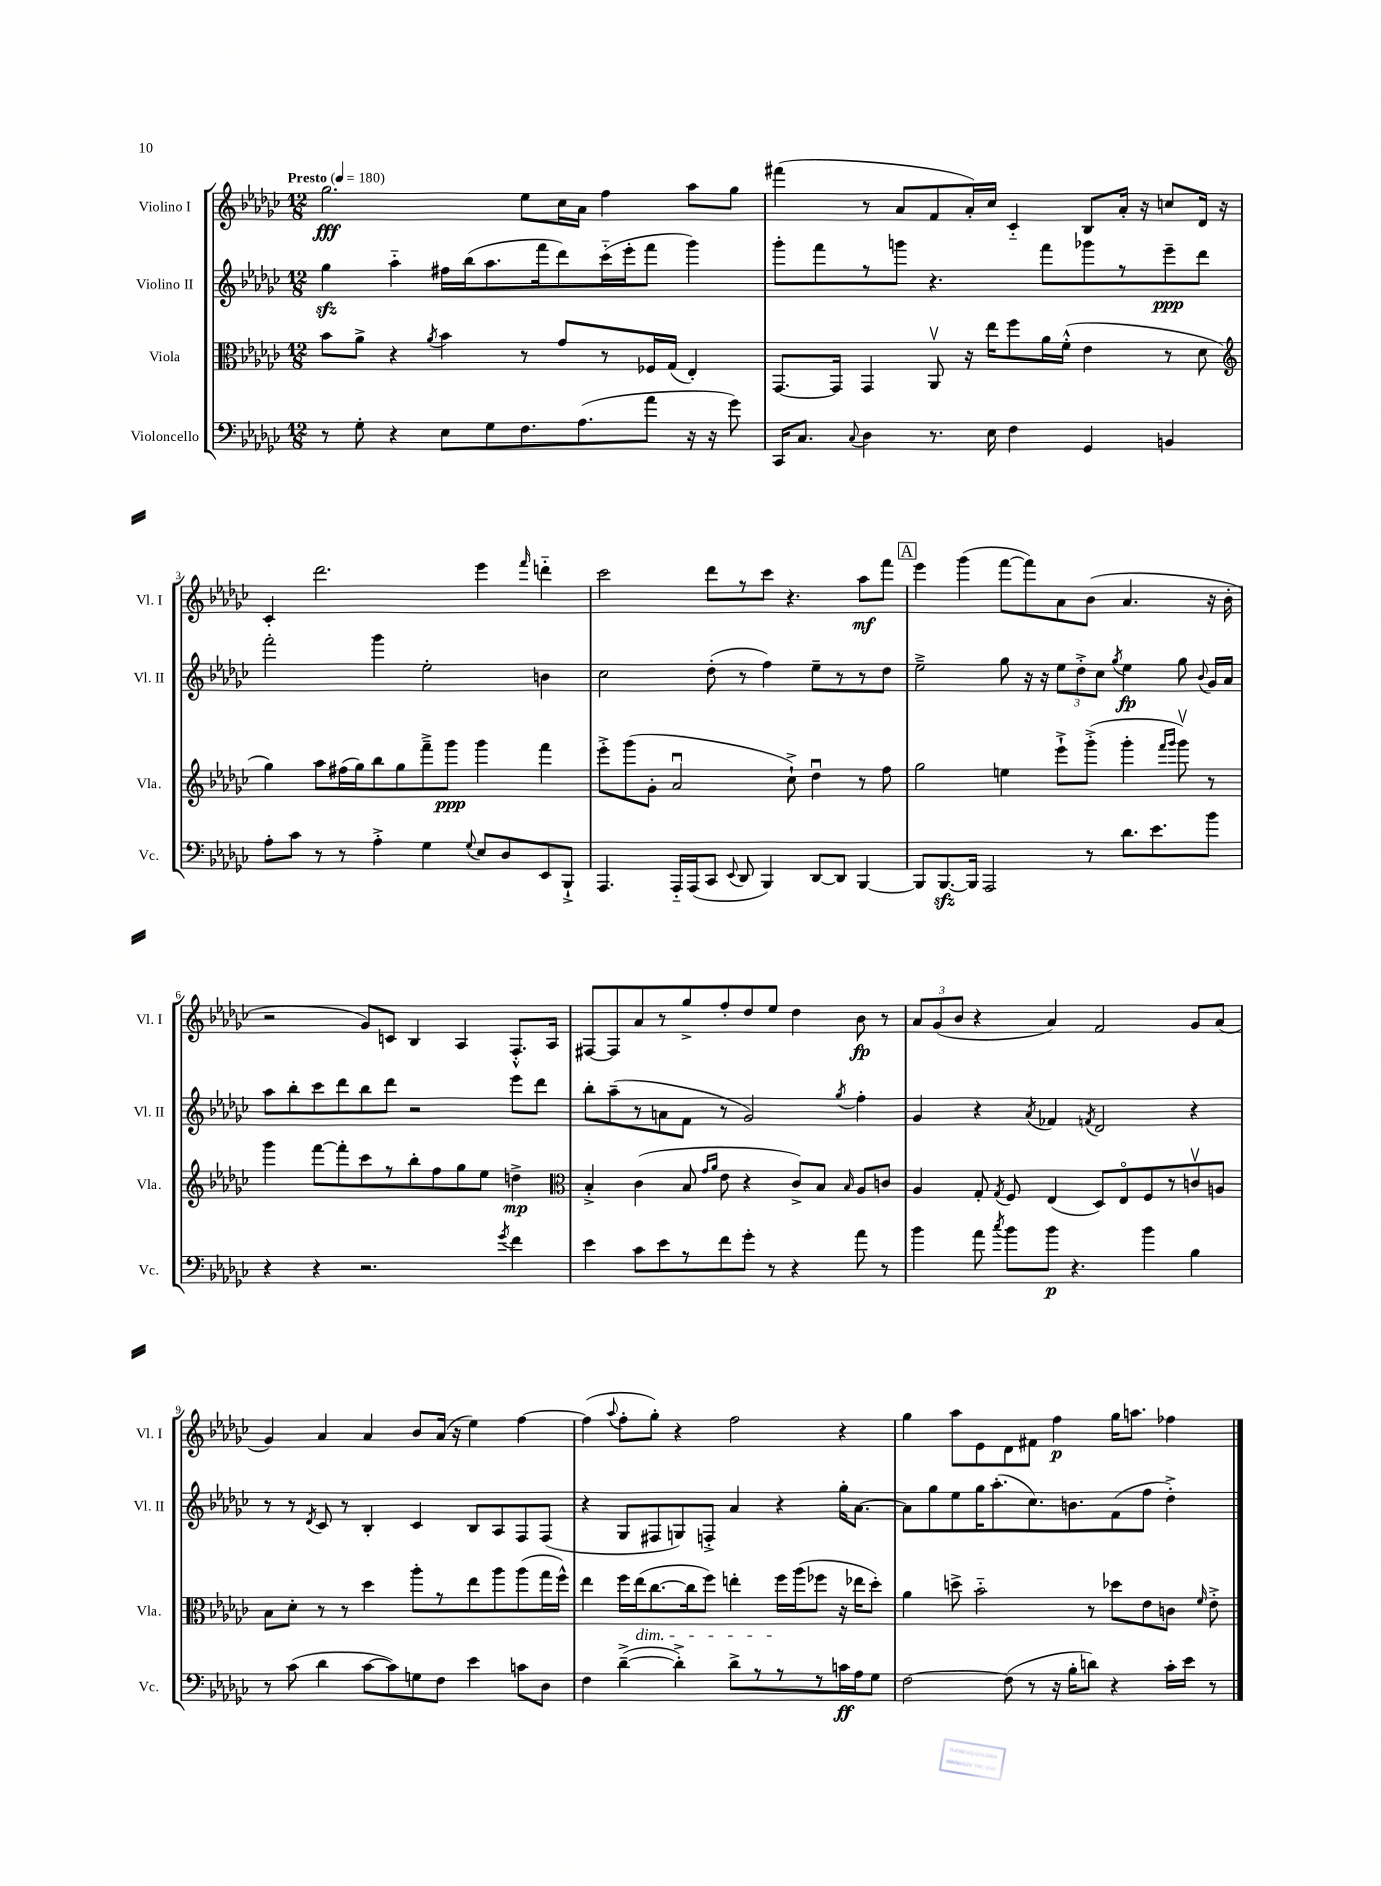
<<
\new StaffGroup <<
\new Staff = "s0" \with { instrumentName = "Violino I" shortInstrumentName = "Vl. I" } {
    \clef treble \key ges \major \numericTimeSignature \time 12/8 \tempo "Presto" 4 = 180
    \autoBeamOff ges''2.\fff ees''8[ ces''16 aes'16] f''4 aes''8[ ges''8] |
    fis'''4( r8 aes'8[ f'8 aes'16-.) ces''16] ces'4-_ bes8[ aes'16]-. r16 c''8[ des'16] r16 |
    ces'4-. des'''2. ees'''4 \grace { f'''16 } d'''4-_ |
    ces'''2 des'''8[ r8 ces'''8] r4. aes''8[\mf f'''8] |
    \mark \markup { \box "A" } ees'''4 ges'''4( f'''8[~ f'''8) aes'8 bes'8]( aes'4. r16 bes'16-. |
    r2 ges'8[) c'8] bes4 aes4 f8.[-.-^ aes16] |
    fis8[~ fis8 aes'8 r8 ges''8-> f''8-. des''8 ees''8] des''4 bes'8\fp r8 |
    \tuplet 3/2 { aes'8[ ges'8( bes'8] } r4 aes'4) f'2 ges'8[ aes'8]( |
    ges'4) aes'4 aes'4 bes'8[ aes'16]( r16 ees''4) f''4~ |
    f''4( \appoggiatura { aes''8 } f''8[-. ges''8]-.) r4 f''2 r4 |
    ges''4 aes''8[ ees'8 des'8 fis'8] f''4\p ges''16[ a''8.] fes''4 \bar "|." |
}
\new Staff = "s1" \with { instrumentName = "Violino II" shortInstrumentName = "Vl. II" } {
    \clef treble \key ges \major \numericTimeSignature \time 12/8
    \autoBeamOff ges''4\sfz aes''4-_ fis''16[ bes''16( aes''8. f'''16 des'''8) ces'''16-_( ees'''16-. f'''8] ges'''4) |
    ges'''8[-. f'''8 r8 g'''8] r4. f'''8[ ges'''8 r8 ees'''8--\ppp des'''8] |
    f'''2-. ges'''4 ees''2-. b'4 |
    ces''2 des''8-.( r8 f''4) ees''8[-- r8 r8 des''8] |
    \mark \markup { \box "A" } ees''2---> ges''8 r16 r16 \tuplet 3/2 { ees''8[ des''8-.-> ces''8] } \acciaccatura { ges''8 } ees''4\fp ges''8 \appoggiatura { bes'8 } ges'16[ aes'16] |
    aes''8[ bes''8-. ces'''8 des'''8 bes''8 des'''8] r2 ees'''8[ des'''8] |
    bes''8[-. aes''8--( r8 a'8 f'8] r8 ges'2) \acciaccatura { ges''8 } f''4-. |
    ges'4 r4 \acciaccatura { aes'8 } fes'4 \acciaccatura { f'8 } des'2 r4 |
    r8 r8 \acciaccatura { des'8 } ces'8 r8 bes4-. ces'4 bes8[ aes8 f8 f8]( |
    r4 ges8[ fis8 g8) f8]-.-> aes'4 r4 ges''16[-. aes'8.]~ |
    aes'8[ ges''8 ees''8 ges''16 aes''8.-.( ces''8.) b'8. f'8( f''8] des''4-.->) \bar "|." |
}
\new Staff = "s2" \with { instrumentName = "Viola" shortInstrumentName = "Vla." } {
    \clef alto \key ges \major \numericTimeSignature \time 12/8
    \autoBeamOff bes'8[ aes'8]-> r4 \acciaccatura { aes'8 } bes'4 r8 ges'8[ r8 fes16 ges16]( ees4-.) |
    ges,8.[~ ges,16] ges,4 aes,8\upbow r16 ees''16[ f''8 aes'16 f'16]-.-^( ees'4 r8 des'8 |
    \clef treble ges''4) aes''8[ fis''16( ges''16) bes''8 ges''8 f'''8---> ges'''8]\ppp ges'''4 f'''4 |
    ees'''8[-.-> ges'''8( ges'8]-. aes'2\downbow ces''8-!->) des''4\downbow r8 f''8 |
    \mark \markup { \box "A" } ges''2 e''4 ees'''8[-!-> ges'''8]-.->( ges'''4-. \grace { f'''16[ ges'''16] } ges'''8\upbow) r8 |
    ges'''4 f'''8[~ f'''8-. ces'''8 r8 bes''8-. f''8 ges''8 ees''8] d''4->\mp |
    \clef alto bes4-.-> ces'4( bes8 \grace { ges'16[ aes'16] } ees'8 r4 ces'8[->) bes8] \grace { bes16 } aes8[ c'8] |
    aes4 ges8-. \acciaccatura { ges8 } f8 ees4( des8[) ees8\flageolet f8 r8 c'8\upbow a8] |
    bes8[ des'8]-. r8 r8 des''4 aes''8[-. r8 ees''8 aes''8 aes''8( ges''16 f''16]-^) |
    ees''4 f''16[ ees''16\dim( ces''8.~ ces''16 f''8]) e''4-. f''16[\! aes''16( fes''8] r16 ees''16[ des''8]-.) |
    aes'4 d''8-> bes'2-_ r8 des''8[ ees'8 c'8] \grace { f'16 } ees'8-.-> \bar "|." |
}
\new Staff = "s3" \with { instrumentName = "Violoncello" shortInstrumentName = "Vc." } {
    \clef bass \key ges \major \numericTimeSignature \time 12/8
    \autoBeamOff r8 ges8-. r4 ees8[ ges8 f8. aes8.( aes'8] r16 r16 ges'8) |
    ces,16[ ces8.] \appoggiatura { ces8 } des4 r8. ees16 f4 ges,4 b,4 |
    aes8[-. ces'8] r8 r8 aes4-.-> ges4 \appoggiatura { ges8 } ees8[ des8 ees,8 bes,,8]-!-> |
    aes,,4. aes,,16[-_ aes,,16( ces,8] \appoggiatura { ees,8 } des,8 bes,,4) des,8[~ des,8] bes,,4~ |
    \mark \markup { \box "A" } bes,,8[ bes,,8.~\sfz bes,,16] aes,,2 r8 des'8.[ ees'8. bes'8] |
    r4 r4 r2. \acciaccatura { ges'8 } f'4 |
    ees'4 ces'8[ ees'8 r8 f'8 ges'8]-. r8 r4 aes'8 r8 |
    bes'4 aes'8 \acciaccatura { ces''8 } bes'8[ bes'8]\p r4. bes'4 bes4 |
    r8 ces'8( des'4 ces'8[~ ces'8) g8 f8] ees'4 c'8[ des8] |
    f4 des'4~--->( des'4-.->) des'8[-> r8 r8 r8 c'16\ff aes16 ges8] |
    f2~ f8( r8 r16 bes16[-. d'8]) r4 ces'16[-. ees'16] r8 \bar "|." |
}
>>
>>
